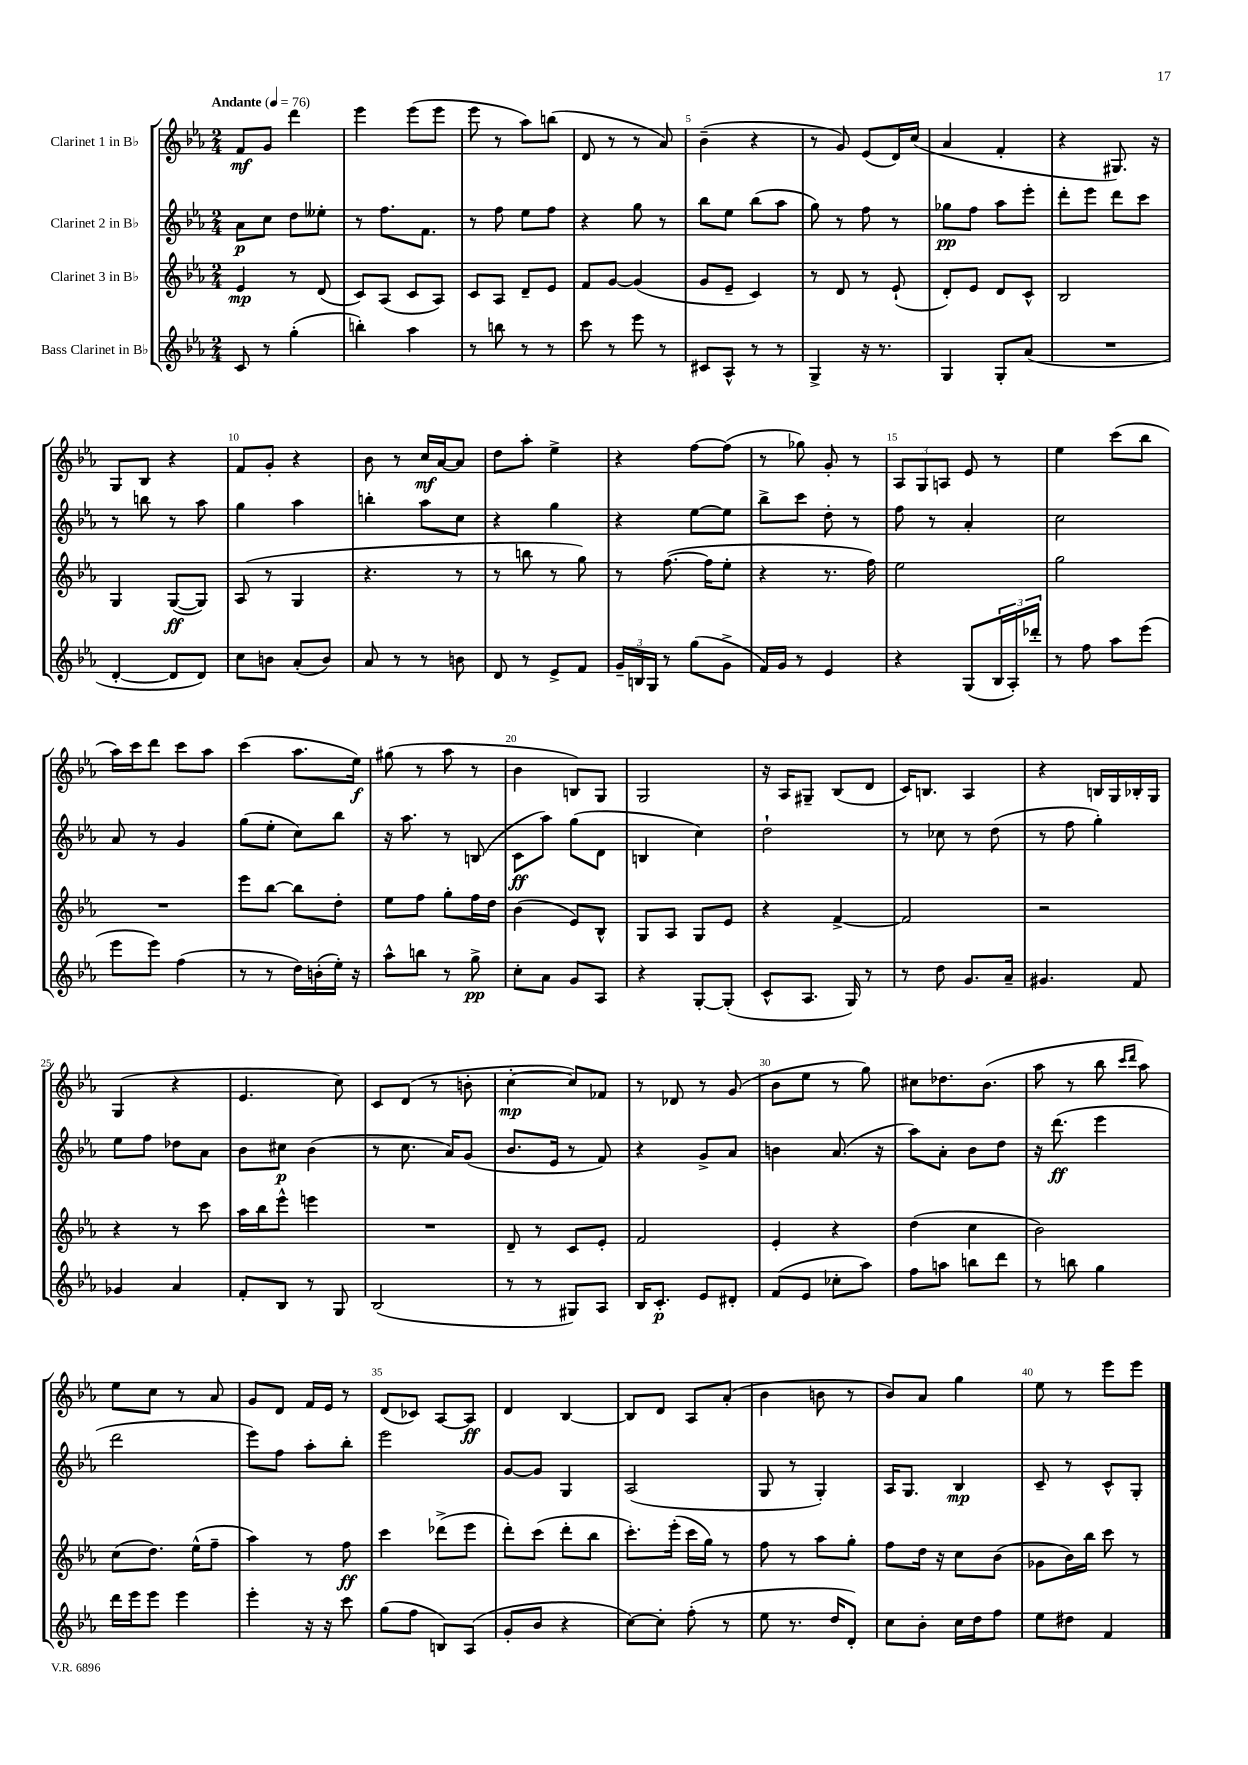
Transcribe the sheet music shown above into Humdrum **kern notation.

**kern	**kern	**kern	**kern
*staff4	*staff3	*staff2	*staff1
*clefG2	*clefG2	*clefG2	*clefG2
*k[b-e-a-]	*k[b-e-a-]	*k[b-e-a-]	*k[b-e-a-]
*M2/4	*M2/4	*M2/4	*M2/4
*MM76	*MM76	*MM76	*MM76
8c	4e-	8a-	8f
8r	.	8cc	8g
(4gg'	8r	8dd	4ddd
.	(8d	8ee--'	.
=	=	=	=
4bb')	8c)	8r	4eee-
.	(8A-	8.ff	.
4aa-	8c	.	(8eee-
.	.	8.f	.
.	8A-)	.	8eee-
=	=	=	=
8r	8c	8r	8eee-
8bb	8A-	8ff	8r
8r	8d~	8ee-	8aa-)
8r	8e-	8ff	(8bb
=	=	=	=
8ccc	8f	4r	8d
8r	[8g	.	8r
8eee-	(4g]	8gg	8r
8r	.	8r	8a-)
=	=	=	=
8c#	8g	8bb-	(4b-~
8A-^^	8e-~	8ee-	.
8r	4c)	(8bb-	4r
8r	.	8aa-	.
=	=	=	=
4G^	8r	8gg)	8r
.	8d	8r	8g)
16r	8r	8ff	(8e-
8.r	.	.	.
.	(8e-`	8r	16d)
.	.	.	(16cc
=	=	=	=
4G	8d')	8gg-	4a-
.	8e-	8ff	.
8G'	8d	8aa-	4f'
(8a-	8c^^	8eee-'	.
=	=	=	=
2r	2B-	8ddd'	4r
.	.	8eee-	.
.	.	8ddd	8.G#)
.	.	8ccc	.
.	.	.	16r
=	=	=	=
[4d'	4G	8r	8G
.	.	8bb	8B-
8d]	([8G	8r	4r
8d)	8G])	8aa-	.
=	=	=	=
8cc	(8A-	4gg	8f
8b	8r	.	8g'
(8a-'	4G	4aa-	4r
8b)	.	.	.
=	=	=	=
8a-	4.r	4bb'	8b-
8r	.	.	8r
8r	.	8aa-	16cc
.	.	.	[16a-
8b	8r	8cc	8a-]
=	=	=	=
8d	8r	4r	8dd
8r	8bb	.	8aa-'
8e-^	8r	4gg	4ee-^
8f	8gg)	.	.
=	=	=	=
24g~	8r	4r	4r
24B	.	.	.
24G	.	.	.
8r	([8.ff	.	.
(8gg	.	[8ee-	[8ff
.	16ff]	.	.
8g^	8ee-'	8ee-]	(8ff]
=	=	=	=
16f)	4r	8bb-^	8r
16g	.	.	.
8r	.	8ccc	8gg-)
4e-	8.r	8dd'	8g'
.	.	8r	8r
.	16ff)	.	.
=	=	=	=
4r	2ee-	8ff	12A-
.	.	.	12G
.	.	8r	.
.	.	.	12A
(8G	.	4a-'	8e-
24B-	.	.	8r
24A-')	.	.	.
24ddd-'	.	.	.
=	=	=	=
8r	2gg	2cc	4ee-
8ff	.	.	.
8aa-	.	.	(8ccc
(8eee-	.	.	8bb-
=	=	=	=
8eee-	2r	8a-	16aa-)
.	.	.	16ccc
8eee-)	.	8r	8ddd
(4ff	.	4g	8ccc
.	.	.	8aa-
=	=	=	=
8r	8eee-	(8gg	(4ccc
8r	[8bb-	8ee-'	.
16dd)	8bb-]	8cc)	8.aa-
(16b'	.	.	.
16ee-')	8dd'	8bb-	.
16r	.	.	16ee-)
=	=	=	=
8aa-^^	8ee-	16r	(8gg#
.	.	8.aa-	.
8bb	8ff	.	8r
8r	8gg'	8r	8aa-
8gg^	16ff	(8B	8r
.	16dd	.	.
=	=	=	=
8cc'	(4b-	8c	4b-
8a-	.	8aa-)	.
8g	8e-)	(8gg	8B)
8A-	8B-^^	8d	8G
=	=	=	=
4r	8G	4B	2G
.	8A-	.	.
[8G'	8G	4cc)	.
(8G']	8e-	.	.
=	=	=	=
8c^^	4r	2dd`	16r
.	.	.	16A-
8.A-	.	.	8G#~
.	[4f^	.	(8B-
16G)	.	.	.
8r	.	.	8d
=	=	=	=
8r	2f]	8r	16c)
.	.	.	8.B
8dd	.	8cc-	.
8.g	.	8r	4A-
.	.	(8dd	.
16a-~	.	.	.
=	=	=	=
4.g#	2r	8r	4r
.	.	8ff	.
.	.	4gg')	16B
.	.	.	16G
8f	.	.	16B-'
.	.	.	16G
=	=	=	=
4g-	4r	8ee-	(4G
.	.	8ff	.
4a-	8r	8dd-	4r
.	8ccc	8a-	.
=	=	=	=
8f'	16aa-	8b-	4.e-
.	16bb-	.	.
8B-	8eee-^^	8cc#	.
8r	4eee	(4b-	.
8G	.	.	8cc)
=	=	=	=
(2B-	2r	8r	8c
.	.	8.cc	(8d
.	.	.	8r
.	.	16a-)	.
.	.	(8g	8b'
=	=	=	=
8r	8d~	8.b-	[4cc'
8r	8r	.	.
.	.	16e-	.
8G#)	8c	8r	8cc])
8A-	8e-'	8f)	8f-
=	=	=	=
16B-	2f	4r	8r
8.c'	.	.	.
.	.	.	8d-
8e-	.	8g^	8r
8d#'	.	8a-	(8g
=	=	=	=
(8f	4e-'	4b	8b-
8e-	.	.	8ee-
8cc-'	4r	(8.a-	8r
8aa-)	.	.	8gg)
.	.	16r	.
=	=	=	=
8ff	(4dd	8aa-)	8cc#
8aa	.	8a-'	8.dd-
8bb	4cc	8b-	.
.	.	.	(8.b-
8ddd	.	8dd	.
=	=	=	=
8r	2b-)	16r	8aa-
.	.	(8.ddd	.
8bb	.	.	8r
4gg	.	4eee-	8bb-
.	.	.	16qqccc
.	.	.	16qqddd
.	.	.	8aa-)
=	=	=	=
16ddd	(8cc	2ddd	8ee-
16eee-	.	.	.
8eee-	8.dd)	.	8cc
4eee-	.	.	8r
.	(16ee-^^	.	.
.	8ff~	.	8a-
=	=	=	=
4eee-'	4aa-)	8eee-)	8g
.	.	8ff	8d
16r	8r	8aa-'	16f
16r	.	.	16e-
8ccc	8ff	8bb-'	8r
=	=	=	=
(8gg	4ccc	2eee-	(8d
8ff	.	.	8c-)
8B)	(8ddd-^	.	[8A-
(8A-	8eee-	.	8A-]
=	=	=	=
8g'	8ddd')	[8g	4d
8b-	(8ccc	8g]	.
4r	8ddd'	4G	[4B-
.	8bb-	.	.
=	=	=	=
[8cc)	8.ccc')	(2A-	8B-]
8cc']	.	.	8d
.	(16eee-'	.	.
(8ff'	16ccc	.	8A-
.	16gg)	.	.
8r	8r	.	(8a-'
=	=	=	=
8ee-	8ff	8G	4b-
8.r	8r	8r	.
.	8aa-	4G')	8b
16dd	.	.	.
8d')	8gg'	.	8r
=	=	=	=
8cc	8ff	16A-	8b-)
.	.	8.G	.
8b-'	16dd	.	8a-
.	16r	.	.
16cc	8cc	4B-	4gg
16dd	.	.	.
8ff	(8b-	.	.
=	=	=	=
8ee-	8g-	8c~	8ee-
8dd#	16b-)	8r	8r
.	16bb-	.	.
4f	8ccc	8c^^	8eee-
.	8r	8G'	8eee-
==	==	==	==
*-	*-	*-	*-
